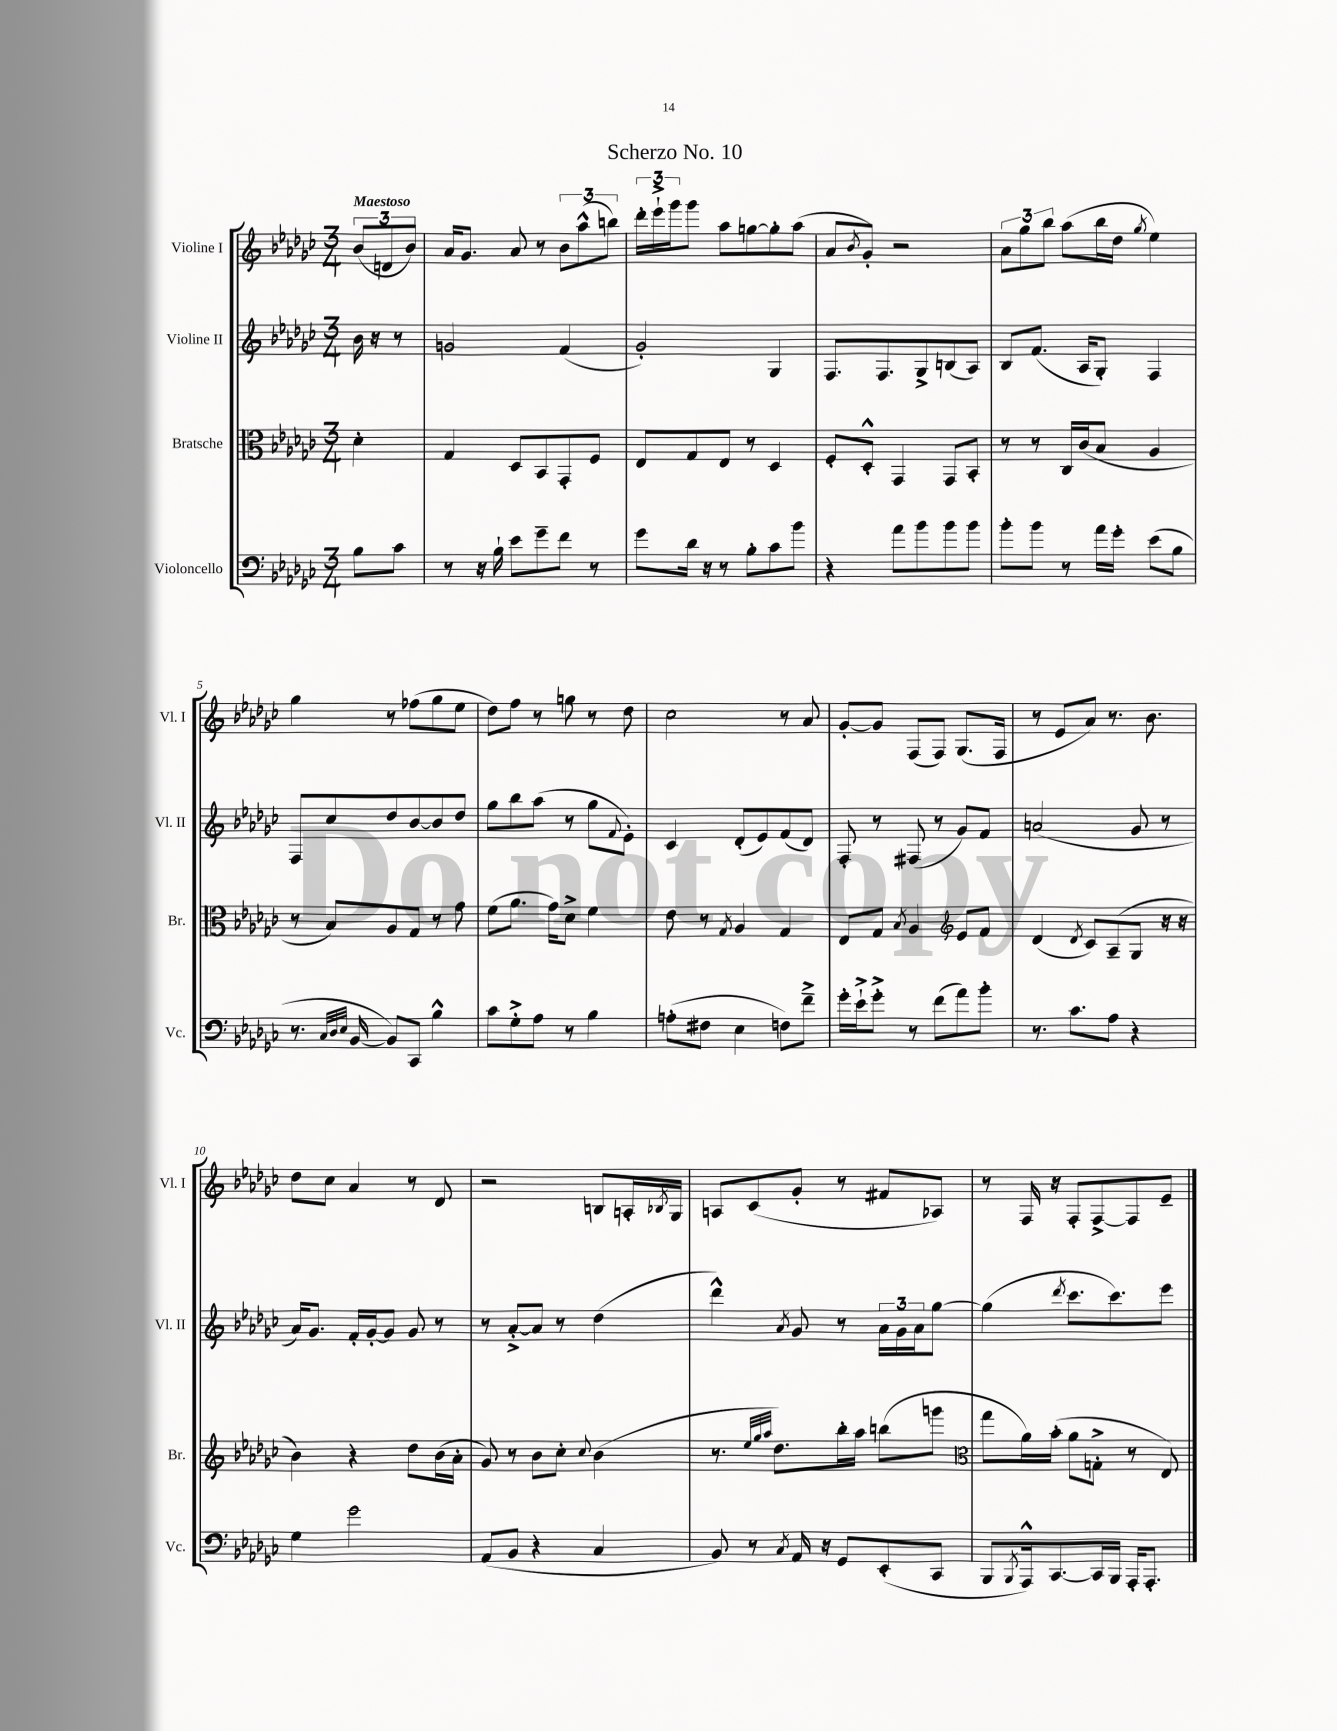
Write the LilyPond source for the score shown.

\header { title = "Scherzo No. 10" }
<<
\new StaffGroup <<
\new Staff = "s0" \with { instrumentName = "Violine I" shortInstrumentName = "Vl. I" } {
    \clef treble \key ges \major \numericTimeSignature \time 3/4 \partial 4 \tempo "Maestoso"
    \tuplet 3/2 { bes'8( d'8 bes'8) } |
    aes'16 ges'8. aes'8 r8 \tuplet 3/2 { bes'8 aes''8-^( b''8) } |
    \tuplet 3/2 { des'''16-. ees'''16-!-> ges'''16 } ges'''8 aes''8 g''8~ g''8-. aes''8( |
    aes'8 \acciaccatura { bes'8 } ges'8-.) r2 |
    \tuplet 3/2 { aes'8 ges''8 bes''8 } aes''8( bes''16 des''16 \acciaccatura { ges''8 } ees''4) |
    ges''4 r8 fes''8( ges''8 ees''8 |
    des''8) f''8 r8 g''8 r8 des''8 |
    ces''2 r8 aes'8 |
    ges'8~-. ges'8 f8( f8) ges8.( f16 |
    r8 ees'8 aes'8) r8. bes'8. |
    des''8 ces''8 aes'4 r8 des'8 |
    r2 b8 a16-. \acciaccatura { bes8 } ges16 |
    a8 ces'8( ges'8-. r8 fis'8 aes8) |
    r8 f16 r16 f8-. f8~-> f8 ees'8-- \bar "|." |
}
\new Staff = "s1" \with { instrumentName = "Violine II" shortInstrumentName = "Vl. II" } {
    \clef treble \key ges \major \numericTimeSignature \time 3/4 \partial 4
    bes'16 r16 r8 |
    g'2 f'4( |
    ges'2-.) ges4 |
    f8. f8. ges8-> b8( aes8) |
    bes8 f'8.( aes16 ges8-.) f4 |
    f8 ces''8 des''8 bes'8~ bes'8 des''8 |
    ges''8 bes''8 aes''8( r8 ges''8 \appoggiatura { f'8 } ees'8-.) |
    ces'4 des'8-.( ees'8) f'8( des'8) |
    f8-. r8 fis8( r8 ges'8) f'8 |
    a'2( ges'8 r8 |
    aes'16) ges'8. f'16-. ges'16~-. ges'8 ges'8 r8 |
    r8 aes'8~-.-> aes'8 r8 des''4( |
    des'''4-^) \acciaccatura { aes'8 } ges'8 r8 \tuplet 3/2 { aes'16 ges'16 aes'16 } ges''8~ |
    ges''4( \acciaccatura { des'''8 } ces'''8. ces'''8.) ees'''8 \bar "|." |
}
\new Staff = "s2" \with { instrumentName = "Bratsche" shortInstrumentName = "Br." } {
    \clef alto \key ges \major \numericTimeSignature \time 3/4 \partial 4
    des'4-. |
    ges4 des8 bes,8 ges,8-. f8 |
    ees8 ges8 ees8 r8 des4 |
    f8-. des8-.-^ ges,4 ges,8 bes,8-. |
    r8 r8 ces16 ces'16( bes8 aes4 |
    r8 bes8) aes8 ges8 r8 ges'8 |
    f'8( aes'8. ges'16) des'8-> f'4 |
    ees'8 r8 \acciaccatura { ges8 } aes4 ges4 |
    ees8 ges8 \acciaccatura { bes8 } aes4 \clef treble ees'8 f'8 |
    des'4( \acciaccatura { des'8 } ces'8) aes8--( ges8 r16 r16 |
    bes'4) r4 des''8 bes'16( aes'16-. |
    ges'8) r8 bes'8 ces''8-. \appoggiatura { ces''8 } bes'4( |
    r8. \grace { ees''32 ges''32 aes''32 } des''8.) bes''16-. aes''16 b''8( g'''8 |
    \clef alto ges''8 aes'16) bes'16-.( aes'8 g8-.-> r8 ees8) \bar "|." |
}
\new Staff = "s3" \with { instrumentName = "Violoncello" shortInstrumentName = "Vc." } {
    \clef bass \key ges \major \numericTimeSignature \time 3/4 \partial 4
    bes8 ces'8 |
    r8 r16 bes16-! ees'8 ges'8-- f'8 r8 |
    ges'8 des'16 r16 r8 bes8-. ces'8 bes'8 |
    r4 aes'8 bes'8 bes'8 bes'8 |
    bes'8-. bes'8 r8 aes'16 ges'16-. ees'8( bes8 |
    r8. \grace { ces32 des32 ees32 } bes,16~ bes,8) ces,8 bes4-^ |
    ces'8 ges8-.-> aes8 r8 bes4 |
    a8-.( fis8 ees4 f8) f'8---> |
    ges'16-. ees'16-!-> ges'8-.-> r8 f'8( aes'8) bes'8-. |
    r8. ces'8. aes8 r4 |
    ges4 ges'2 |
    aes,8( bes,8 r4 ces4 |
    bes,8) r8 \acciaccatura { ces8 } aes,16 r16 ges,8 ees,8-.( ces,8 |
    bes,,8 \acciaccatura { bes,,8 } aes,,16-^) ces,8.~ ces,16 bes,,16 aes,,16-. aes,,8.-. \bar "|." |
}
>>
>>
